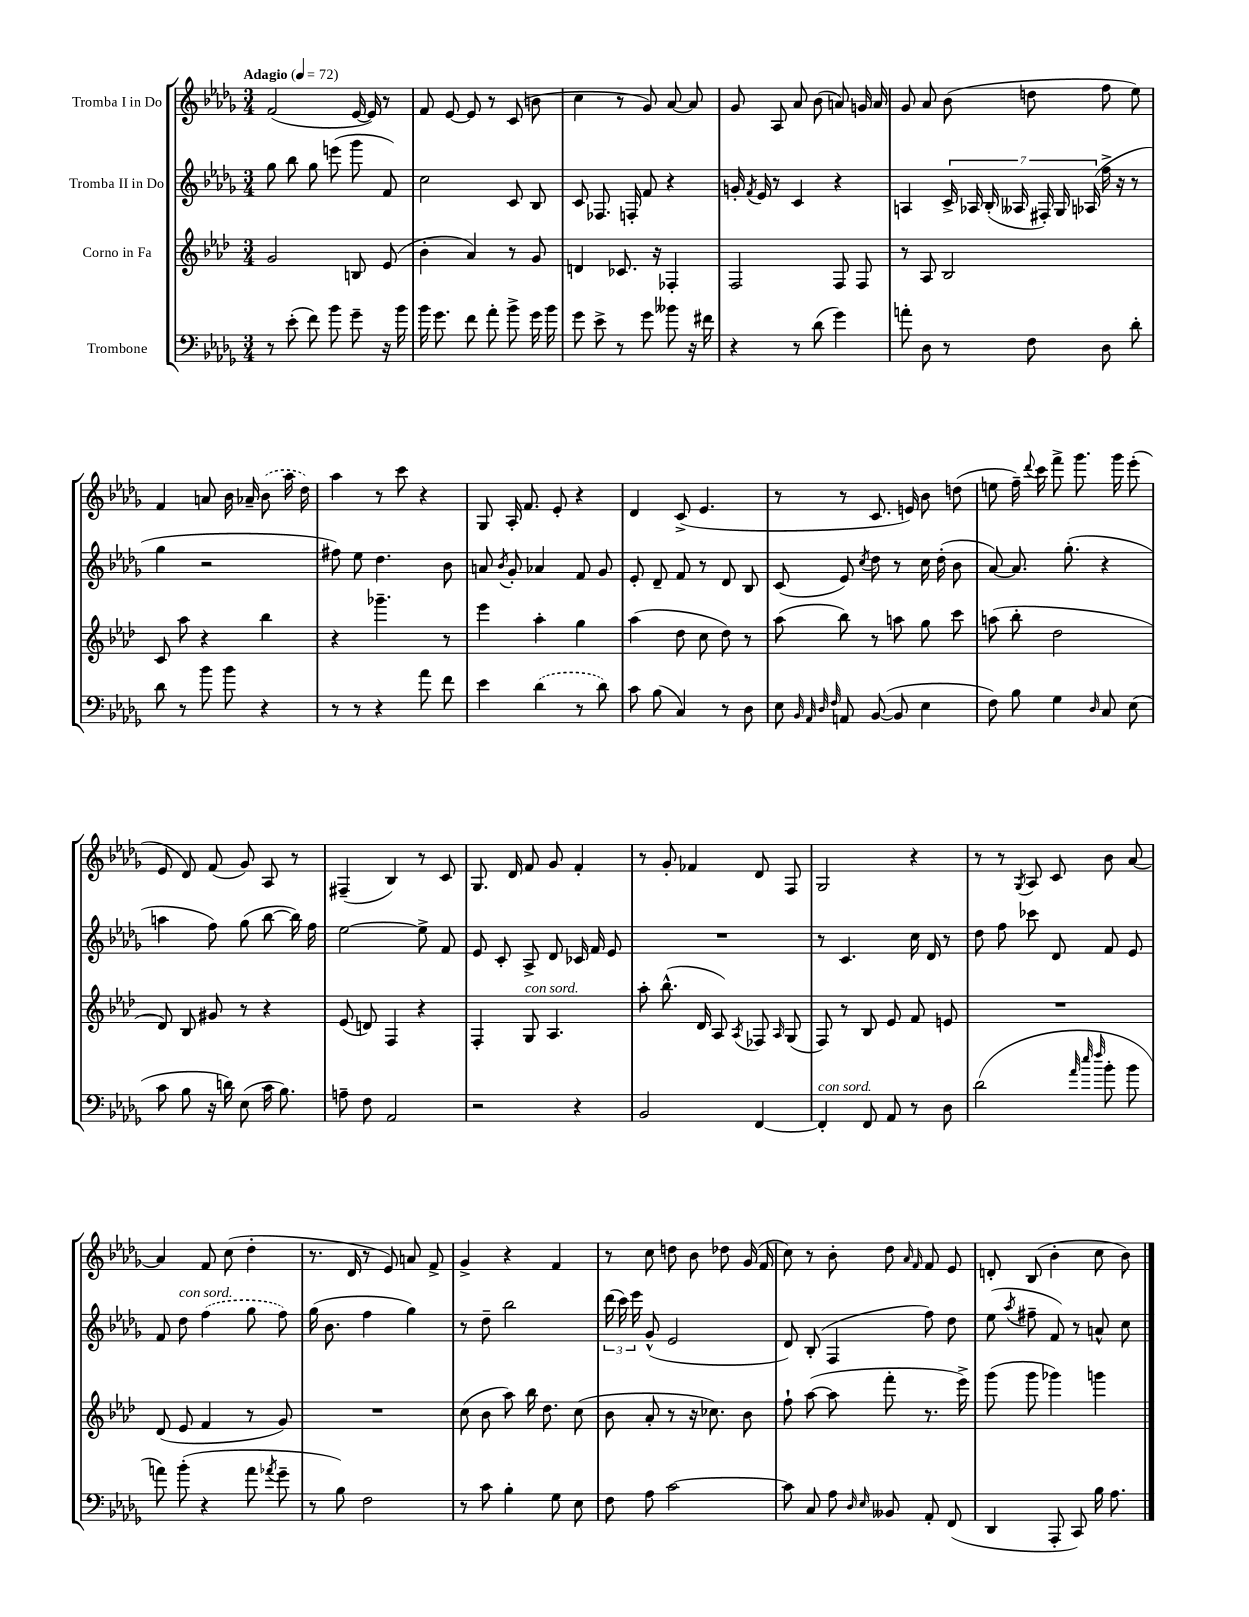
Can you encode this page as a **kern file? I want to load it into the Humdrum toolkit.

**kern	**kern	**kern	**kern
*staff4	*staff3	*staff2	*staff1
*clefF4	*clefG2	*clefG2	*clefG2
*k[b-e-a-d-g-]	*k[b-e-a-d-]	*k[b-e-a-d-g-]	*k[b-e-a-d-g-]
*M3/4	*M3/4	*M3/4	*M3/4
*MM72	*MM72	*MM72	*MM72
8r	2g/	8gg-\	(2f/
(8e-'\	.	8bb-\	.
8f\)	.	8gg-\	.
8b-\	.	(8eee\	.
8g-~\	8B/	8ggg-\	[16e-/
.	.	.	16e-/])
16r	(8e-/	8f/)	8r
16b-\	.	.	.
=	=	=	=
16b-\	4b-'\	2cc\	8f/
8.g-\	.	.	.
.	.	.	[8e-/
8f\	4a-/)	.	8e-/]
8a-'\	.	.	8r
8b-^\	8r	8c/	(8c/
16g-\	8g/	8B-/	8b\
16b-\	.	.	.
=	=	=	=
8g-\	4d/	8c/	4cc\
8e-^\	.	8.F-/	.
8r	8.c-/	.	8r
.	.	16F'/	.
8g-\	.	8f/	8g-/)
.	16r	.	.
8b--\	4F-'/	4r	[8a-/
16r	.	.	8a-/]
16f#\	.	.	.
=	=	=	=
4r	2F/	16g'/	8g-/
.	.	8qf/	.
.	.	16e-/	.
.	.	8r	8A-/
8r	.	4c/	8a-/
(8d-\	.	.	(8b-\
4g-\)	8F/	4r	8a/)
.	8F/	.	16g/
.	.	.	16a/
=	=	=	=
8a'\	8r	4A/	8g-/
8D-\	8A-/	.	8a-/
8r	2B-/	28c^/	(8b-\
.	.	28A-/	.
.	.	(28B-'/	.
.	.	28A--/	.
8F\	.	.	8dd\
.	.	28F#'/)	.
.	.	28G-/	.
.	.	(28A-/	.
8D-\	.	16ff^\	8ff\
.	.	16r	.
8d-'\	.	8r	8ee-\)
=	=	=	=
8d-\	8c/	4gg-\	4f/
8r	8aa-\	.	.
8b-\	4r	2r	8a/
8b-\	.	.	16b-\
.	.	.	16a-~/
4r	4bb-\	.	(8b-\
.	.	.	16aa-\
.	.	.	16dd-\)
=	=	=	=
8r	4r	8ff#\)	4aa-\
8r	.	8ee-\	.
4r	4.ggg-~\	4.dd-\	8r
.	.	.	8ccc\
8a-\	.	.	4r
8f\	8r	8b-\	.
=	=	=	=
4e-\	4eee-\	8a/	8G-/
.	.	8qb-/	.
.	.	8g-'/	16A-'/
.	.	.	8.f/
(4d-\	4aa-'\	4a-/	.
.	.	.	8e-'/
8r	4gg\	8f/	4r
8d-\)	.	8g-/	.
=	=	=	=
8c\	(4aa-\	8e-'/	4d-/
(8B-\	.	8d-~/	.
4C/)	8dd-\	8f/	(8c^/
.	8cc\	8r	4.e-/
8r	8dd-\)	8d-/	.
8D-\	8r	8B-/	.
=	=	=	=
8E-\	(8aa-\	(8c/	8r
32qqBB-/	.	.	.
32qqAA-/	.	.	.
32qqD-/	.	.	.
32qqF/	.	.	.
8AA/	8bb-\)	8e-/)	8r
.	.	8qcc/	.
([8BB-/	8r	8dd-\	8.c/
8BB-/]	8aa\	8r	.
.	.	.	16e/)
4E-\	8gg\	16cc\	8b-\
.	.	(16dd-'\	.
.	8ccc\	8b-\	(8dd\
=	=	=	=
8F\)	(8aa\	[8a-/)	8ee\
8B-\	8bb-'\	8.a-/]	16ff~\)
.	.	.	8qqddd-/
.	.	.	16ccc\
4G-\	2dd-\	.	8fff^\
.	.	(8.gg-'\	.
.	.	.	8.ggg-\
16qqD-/	.	.	.
8C/	.	4r	.
.	.	.	16ggg-\
(8E-\	.	.	(8eee-'\
=	=	=	=
8c\	8d-/)	4aa\	8e-/
8B-\	8B-/	.	8d-/)
16r	8g#/	8ff\)	(8f/
16d\)	.	.	.
(8E-\	8r	(8gg-\	8g-/)
16c\	4r	[8bb-\	8A-/
8.B-\)	.	.	.
.	.	16bb-\])	8r
.	.	16ff\	.
=	=	=	=
8A~\	(8e-/	[2ee-\	(4F#~/
8F\	8d/)	.	.
2AA-/	4F/	.	4B-/)
.	4r	8ee-^\]	8r
.	.	8f/	8c/
=	=	=	=
2r	4F'/	8e-/	8.G-/
.	.	8c'/	.
.	.	.	16d-/
.	8G/	8A-^/	8f/
.	4.A-/	8d-/	8g-/
4r	.	16c-/	4f'/
.	.	16f/	.
.	.	8e-/	.
=	=	=	=
2BB-/	8aa-'\	2.r	8r
.	(8.bb-^^\	.	8g-'/
.	.	.	4f-/
.	16d-/	.	.
.	8A-/)	.	.
.	8qA-/	.	.
[4FF/	8F-/	.	8d-/
.	16qqA-/	.	.
.	(8G/	.	8F/
=	=	=	=
4FF'/]	8F/)	8r	2G-/
.	8r	4.c/	.
8FF/	8B-/	.	.
8AA-/	8e-/	.	.
8r	8f/	16cc\	4r
.	.	16d-/	.
8D-\	8e/	8r	.
=	=	=	=
(2d-\	2.r	8dd-\	8r
.	.	8ff\	8r
.	.	.	8qG-/
.	.	8ccc-\	8A-/
.	.	8d-/	8c/
32qqa-/	.	.	.
32qqee-/	.	.	.
32qqff/	.	.	.
8b-'\	.	8f/	8b-\
8b-\	.	8e-/	[8a-/
=	=	=	=
8a\)	(8d-/	8f/	4a-/]
(8b-'\	8e-/	8dd-\	.
4r	4f/	(4ff\	8f/
.	.	.	(8cc\
8a\	8r	8gg-\	4dd-'\
8qa-/	.	.	.
8g-~\	8g/)	8ff\)	.
=	=	=	=
8r	2.r	(16gg-\	8.r
.	.	8.b-\	.
8B-\)	.	.	.
.	.	.	16d-/
2F\	.	4ff\	8r
.	.	.	8e-/)
.	.	4gg-\)	8a/
.	.	.	8f^/
=	=	=	=
8r	(8cc\	8r	4g-^/
8c\	8b-\	8dd-~\	.
4B-'\	8aa-\)	2bb-\	4r
.	16bb-\	.	.
.	8.dd-\	.	.
8G-\	.	.	4f/
8E-\	(8cc\	.	.
=	=	=	=
8F\	8b-\	(24ddd-\	8r
.	.	24ccc\)	.
.	.	24eee-\	.
8A-\	8a-'/	(8g-^^/	8cc\
[2c\	8r	2e-/	8dd\
.	16r	.	8b-\
.	8.cc-\)	.	.
.	.	.	8dd-\
.	8b-\	.	(16g-/
.	.	.	16f/
=	=	=	=
8c\]	8ff`\	8d-/)	8cc\)
8C/	([8aa-\	(8B-'/	8r
8A-\	8aa-\]	4F/	8b-'\
16qqD-/	.	.	.
16qqE-/	.	.	.
8BB--/	8fff'\	.	8dd-\
.	.	.	16qqa-/
.	.	.	16qqf/
8AA-'/	8.r	8ff\)	8f/
(8FF/	.	8dd-\	8e-/
.	16eee-^\)	.	.
=	=	=	=
4DD-/	(8ggg\	(8ee-\	8d'/
.	.	8qaa-/	.
.	8ggg\	8ff#~\	(8B-/
8AAA-'/	4ggg-\)	8f/)	4b-'\
8CC/)	.	8r	.
16B-\	4ggg\	8a^^/	8cc\
8.A-\	.	.	.
.	.	8cc\	8b-\)
==	==	==	==
*-	*-	*-	*-
